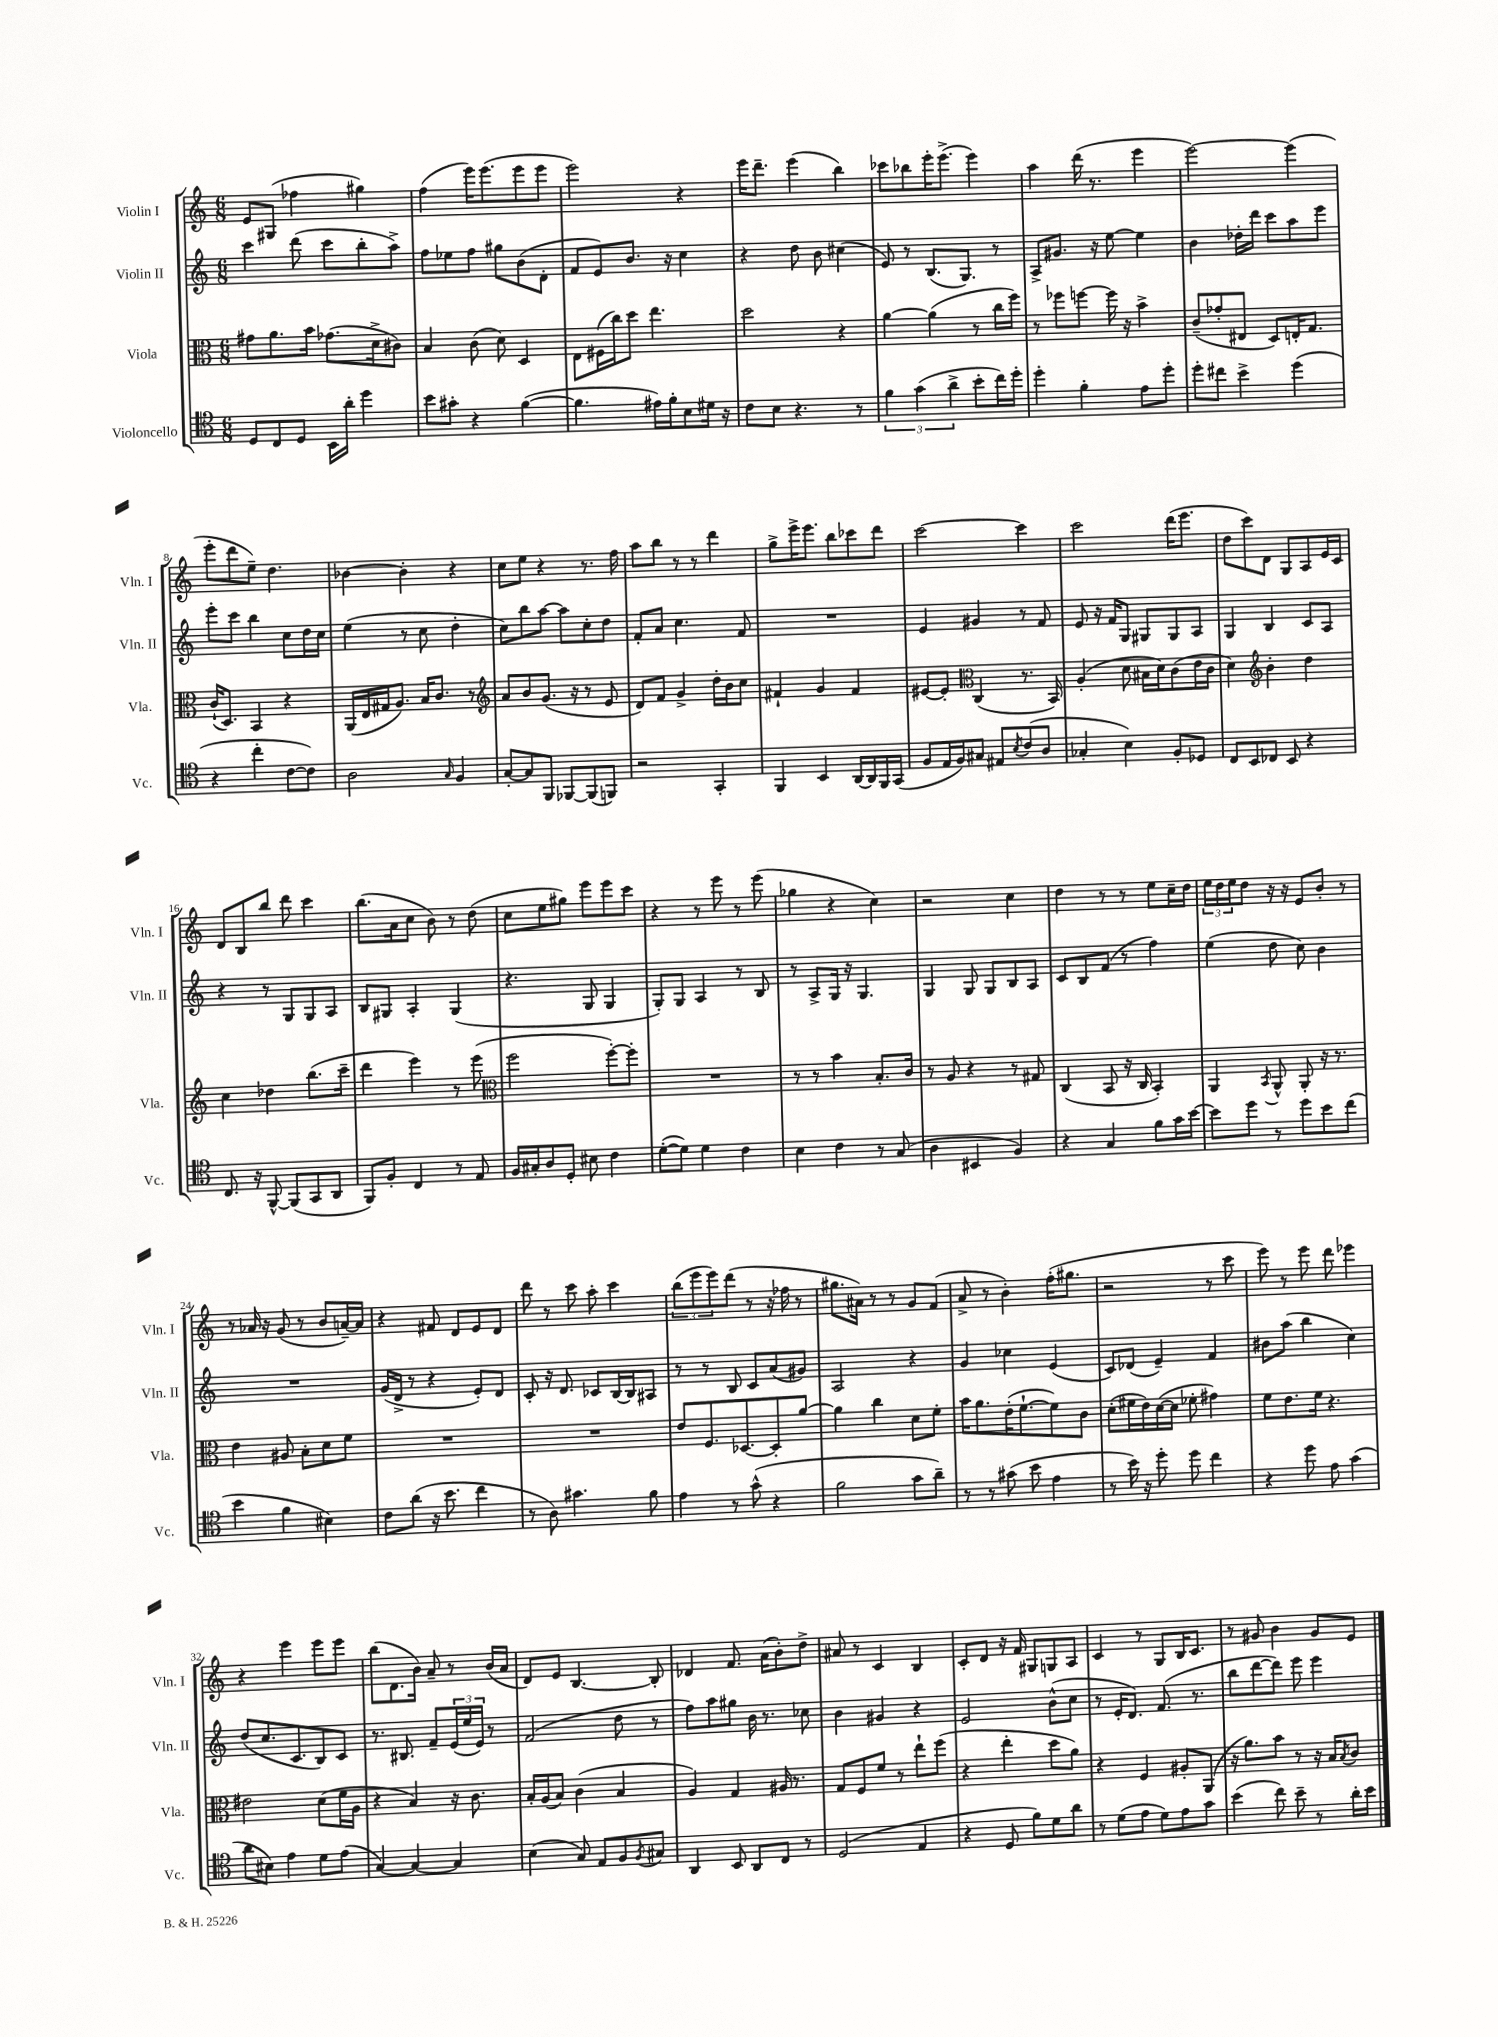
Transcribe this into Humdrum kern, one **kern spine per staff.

**kern	**kern	**kern	**kern
*staff4	*staff3	*staff2	*staff1
*clefC4	*clefC3	*clefG2	*clefG2
*k[]	*k[]	*k[]	*k[]
*M6/8	*M6/8	*M6/8	*M6/8
8D/L	8g#\L	4ccc\	8e/L
8C/	8.a\	.	(8G#/J
8D/J	.	(8ddd\	4ff-\
.	16b\Jk	.	.
16BB\LL	(8.g-\L	8ccc\L	.
16a'\JJ	.	.	.
4dd\	.	8bb'\	4gg#\)
.	16d^\k	.	.
.	8c#\J)	8aa^\J)	.
=	=	=	=
8b\L	4B/	8ff\L	(4ff\
8g#'\J	.	8ee-\	.
4r	(8c\	8ff\J	16eee\LK)
.	.	.	(8.eee\
.	8d\)	8gg#\L	.
([4f\	4D/	(8b\	8eee\
.	.	8d'\J	8eee\J
=	=	=	=
4.f\]	8E\L	8f/L	2eee\)
.	(16F#\L	8e/)	.
.	16cc\J)	.	.
.	8dd\J	8.b/J	.
16e#\LL)	4.ee\	.	.
16f'\J	.	16r	.
8B\	.	4cc\	4r
16d#\Jk	.	.	.
16r	.	.	.
=	=	=	=
8c\L	2dd\	4r	16eee\LK
.	.	.	8.ddd~\J
8B\J	.	.	.
4.r	.	8dd\	(4eee\
.	.	8b\	.
.	4r	(4cc#\	4bb\)
8r	.	.	.
=	=	=	=
6f\	[4a\	8e/)	8ccc-\L
.	.	8r	8bb-\
(6g\	.	.	.
.	(4a\]	(8.B/L	16eee'\K
.	.	.	(8.eee^\J
6a^\	.	.	.
.	.	8.G/J)	.
8b'\L	8r	.	4eee\)
16cc\L)	16cc\LL	8r	.
16dd'\JJ	16ff\JJ)	.	.
=	=	=	=
4dd'\	8r	8A^/L	4aa\
.	8ff-\L	8.g#/J	.
4f'\	[8ff\J	.	(16ddd\
.	.	16r	8.r
.	16ff\]	[8ee\	.
.	16r	.	.
8e\L	4b^\	4ee\]	4eee\
8dd'\J	.	.	.
=	=	=	=
8dd'\L	(8c~/L	4b\	[2eee\)
8cc#\J	8g-'/	.	.
4b^\	8E#/J	16dd-'\LL	.
.	.	16ddd\JJ	.
.	8D/L)	8ccc\L	.
(4dd\	16E'/K	8aa\	(4eee\]
.	8.G/J	.	.
.	.	8eee\J	.
=	=	=	=
4r	(16c`/LK	8eee'\L	8eee'\L
.	8.D/J)	.	.
.	.	8ccc\J	8ddd\
4cc'\	4BB/	4bb\	8ee~\J)
.	.	.	4.dd\
[8c\L	4r	8cc\L	.
8c\]J)	.	16dd\L	.
.	.	16cc\JJ	.
=	=	=	=
2A\	(16AA/LL	(4ee\	[4b-\
.	16E/	.	.
.	16G#/J	.	.
.	8.A/J)	.	.
.	.	8r	4b-'\]
.	16B/LK	8cc\	.
.	8.c/J	.	.
16qqG/	.	.	.
4F/	.	4dd'\	4r
.	8r	.	.
=	=	=	=
*	*clefG2	*	*
[8G'/L	8a/L	8cc\L)	8cc\L
8G/]	8b/	8bb\	8ee\J
8FF/J	(8.g/J	[8aa\J	4r
[8FF-/L	.	8aa\]L	.
.	16r	.	.
(8FF-/]	8r	8cc'\	8.r
8FF/J)	8e/	8dd\J	.
.	.	.	16ff\
=	=	=	=
2r	8d/L)	8f'/L	8aa\L
.	8f/J	8a/J	8bb\J
.	4g^/	4.cc\	8r
.	.	.	8r
4GG'/	16dd'\LL	.	4ddd\
.	16b\J	.	.
.	8cc\J	8f/	.
=	=	=	=
4FF/	4f#`/	2.r	8gg^\L
.	.	.	16eee^\K
.	.	.	8.eee\J
4BB/	4g/	.	.
.	.	.	8bb\L
[16AA/LL	4f#/	.	8ccc-\
16AA/]	.	.	.
16FF/	.	.	8ddd\J
(16GG/JJ	.	.	.
=	=	=	=
8F/L	[8e#/L	4e/	[2ccc\
16E/L	8e#'/]J	.	.
16F/J)	.	.	.
*	*clefC3	*	*
8G#/J	(4C/	4g#/	.
8E#/L	.	.	.
8qB/	.	.	.
(8c/	8.r	8r	4ccc\]
8A/J	.	8f/	.
.	16BB/)	.	.
=	=	=	=
4G-'/	(4A'/	8e/	2ccc\
.	.	16r	.
.	.	16f/LK	.
4B\)	8d\	8G/J	.
.	16B#\LL	8G#/L	.
.	16d\J)	.	.
8F'/L	(8c\	8G#/	(16ddd\LK
.	.	.	8.eee\J
8D-/J	16e\L	8A/J	.
.	16c\JJ	.	.
=	=	=	=
8C/L	4d\)	4G/	8dd\L
8BB/	.	.	8ccc\)
*	*clefG2	*	*
8C-/J	4b'\	4B/	8d\J
8BB/	.	.	8G/L
4r	4dd\	8c/L	8A/
.	.	8A/J	16e/L
.	.	.	16c/JJ
=	=	=	=
8.C/	4cc\	4r	8d/L
.	.	.	8B/
16r	.	.	.
[8FF^^/	4dd-\	8r	8bb/J
(8FF/]L	.	8G/L	8ddd\
8GG/	(8.bb\L	8G/	4ccc\
8AA/J	.	8A/J	.
.	16ccc~\Jk	.	.
=	=	=	=
8FF/L)	4ddd\	8B/L	(8.bb\L
8F'/J	.	8G#/J	.
.	.	.	16a\k
4C/	4eee\)	4A'/	8cc\J
.	.	.	8b\)
8r	8r	(4G#/	8r
8E/	(8eee\	.	(8dd\
=	=	=	=
*	*clefC3	*	*
16F/LL	2ff\	4.r	8cc\L
16G#'/J	.	.	.
8A/	.	.	8ee\
8D'/J	.	.	8gg#\J)
8B#\	.	8G/	8eee\L
4c\	[8ff'\L)	4G/	8eee\
.	8ff'\]J	.	8ccc\J
=	=	=	=
([8d'\L	2.r	8G'/L)	4r
8d\]J)	.	8G/J	.
4d\	.	4A/	8r
.	.	.	8eee\
4c\	.	8r	8r
.	.	8B/	(8eee\
=	=	=	=
4B\	8r	8r	4gg-\
.	8r	8A^/L	.
4c\	4b\	16G/Jk	4r
.	.	16r	.
.	.	4.G/	.
8r	8.B'/L	.	4cc\)
(8G/	.	.	.
.	16c/Jk	.	.
=	=	=	=
4A\	8r	4G/	2r
.	8A/	.	.
4BB#/	4r	8G/	.
.	.	8G/L	.
4F/)	8r	8B/	4cc\
.	8G#/	8A/J	.
=	=	=	=
4r	(4C/	8c/L	4dd\
.	.	8B/	.
4G/	8BB/	(8f/J	8r
.	16r	8r	8r
.	16C/	.	.
8f\L	4BB'/)	4ff\)	8ee\L
16g\L	.	.	16cc~\L
[16b\JJ	.	.	16dd\JJ
=	=	=	=
8b\]L	4AA/	(4ee\	24ee\LL
.	.	.	24dd\
.	.	.	24ee\J
8dd\J	.	.	8dd\J
.	8qBB/	.	.
8r	8AA^^/	8dd\	16r
.	.	.	16r
8dd\L	8AA'/	8cc\)	8e/L
8b\	16r	4b\	8b'/J
.	8.r	.	.
(8cc\J	.	.	8r
=	=	=	=
4b\	4e\	2.r	8r
.	.	.	16a-/
.	.	.	16r
4f\	8A#/	.	(8g/
.	8B'\L	.	8r
4B#\)	8d\	.	8b/L
.	8f\J	.	[16a~/L)
.	.	.	16a/]JJ
=	=	=	=
8c\L	2.r	(16g/LL	4r
.	.	16d^/JJ	.
(8a\J	.	8r	.
16r	.	4r	8f#/
8.b\	.	.	.
.	.	.	8d/L
4cc\	.	8e'/L)	8e/
.	.	8d/J	8d/J
=	=	=	=
8r	2.r	8c'/	8ddd\
8A\)	.	16r	8r
.	.	8.d/	.
4.g#\	.	.	8ccc\
.	.	8c-/L	8aa'\
.	.	[16B/L	4ccc\
.	.	16B/]J	.
8f\	.	8A#/J	.
=	=	=	=
4e\	8e/L	8r	(12bb\L
.	.	.	12eee\
.	8.F/	8r	.
.	.	.	12eee\)
8r	.	8B/	(8ddd\J
.	[8.D-/	.	.
(8g^^\	.	8c/L	8r
4r	8D-'/]	(8a/	16r
.	.	.	16ff-\
.	[8a/J	8g#/J)	8r
=	=	=	=
2f\	4a\]	2A/	8.gg#\L
.	.	.	16a#\Jk)
.	4cc\	.	8r
.	.	.	8r
8g\L	8d\L	4r	8g/L
8a~\J)	8f'\J	.	(8f/J
=	=	=	=
8r	16b\LK	4g/	8a^/
.	8.a\	.	.
8r	.	.	8r
(8g#\	(16e'\K	4cc-\	4b'\)
.	[8.f`\	.	.
8b\	.	.	.
4e\	8f\])	(4e/	(16ff'\LK
.	.	.	8.gg#\J
.	8c\J	.	.
=	=	=	=
8r	(8d'\L	8c/L)	2r
16b\)	16f#\L	(8d-/J	.
16r	16e\)	.	.
8dd'\	([16d\	4e~/)	.
.	16d\]JJ	.	.
8dd\	8f-'\	.	.
4cc\	4g#\)	4f/	8r
.	.	.	8ccc\
=	=	=	=
4r	8f\L	8b#\L	8eee\)
.	8.e\	(8aa\J	8r
8dd\	.	4bb\	8eee\
.	16f\Jk	.	.
8e\	4.r	.	8ddd\
(4g\	.	4cc\)	4eee-\
=	=	=	=
8a\L	2e#\	(8dd/L	4r
8B#\J)	.	8.cc/	.
4e\	.	.	4eee\
.	.	8.c/	.
8d\L	(8d\L	8B/)	8eee\L
(8e\J	16f\L	8c/J	8eee\J
.	16A\JJ	.	.
=	=	=	=
[4G/)	4r	8.r	(8bb\L
.	.	.	8.d\
.	.	8.B#/	.
4G/_	4B/)	.	.
.	.	.	16b\Jk)
.	.	8f~/L	8a~/
4G/]	16r	(24e/L	8r
.	.	24ee/	.
.	8.c\	.	.
.	.	24e/JJ)	.
.	.	8r	(16b/LL
.	.	.	16a/JJ
=	=	=	=
(4B\	16B'/LL	(2f/	8d/L)
.	(16A/J	.	.
.	8B/J)	.	8e/J
8G/)	(4c\	.	[4.B/
8E/L	.	.	.
8F/	4B/	8dd\	.
8qF/	.	.	.
8G#/J	.	8r	8B'/]
=	=	=	=
4AA/	4A/)	8ff\L)	4d-/
.	.	8aa\	.
8BB/	4G/	8gg#\J	8.f/
8AA/L	.	16b\	.
.	.	8.r	(16a\LK
8C/J	16A#/	.	8b'\)
.	8.r	.	.
8r	.	8cc-\	8dd^\J
=	=	=	=
(2D/	8G/L	4b\	8a#/
.	8F/	.	8r
.	8f/J	4g#/	4c/
.	8r	.	.
4E/	8ee`\L	4r	4B/
.	(8ff\J	.	.
=	=	=	=
4r	4r	2e/	8c'/L
.	.	.	8d/J
8D/	4ee'\	.	16r
.	.	.	16f/
8f\L)	.	.	8G#/L
8d\	8dd\L	(8b^^\L	8G/
8a\J	8a\J)	8cc\J	8A/J
=	=	=	=
8r	4r	8r	4c/
(8d\L	.	16e'/LK	.
.	.	8.d/J)	.
8e\J	4F/	.	8r
8d\L)	.	(8.f/	8G/L
8e\	8A#'/L	.	16B/K
.	.	8.r	8.c/J
8g\J	(8AA/J	.	.
=	=	=	=
(4b\	16r	8bb\L	8r
.	8.a\L)	.	.
.	.	[8ddd\	8g#/
8cc\)	8b\J	8ddd\]J)	4b\
8b~\	8r	8eee\	.
8r	16r	4eee\	8g#/L
.	16B/LK	.	.
.	8qB/	.	.
16a'\LL	8c/J	.	8e/J
16b\JJ	.	.	.
==	==	==	==
*-	*-	*-	*-
